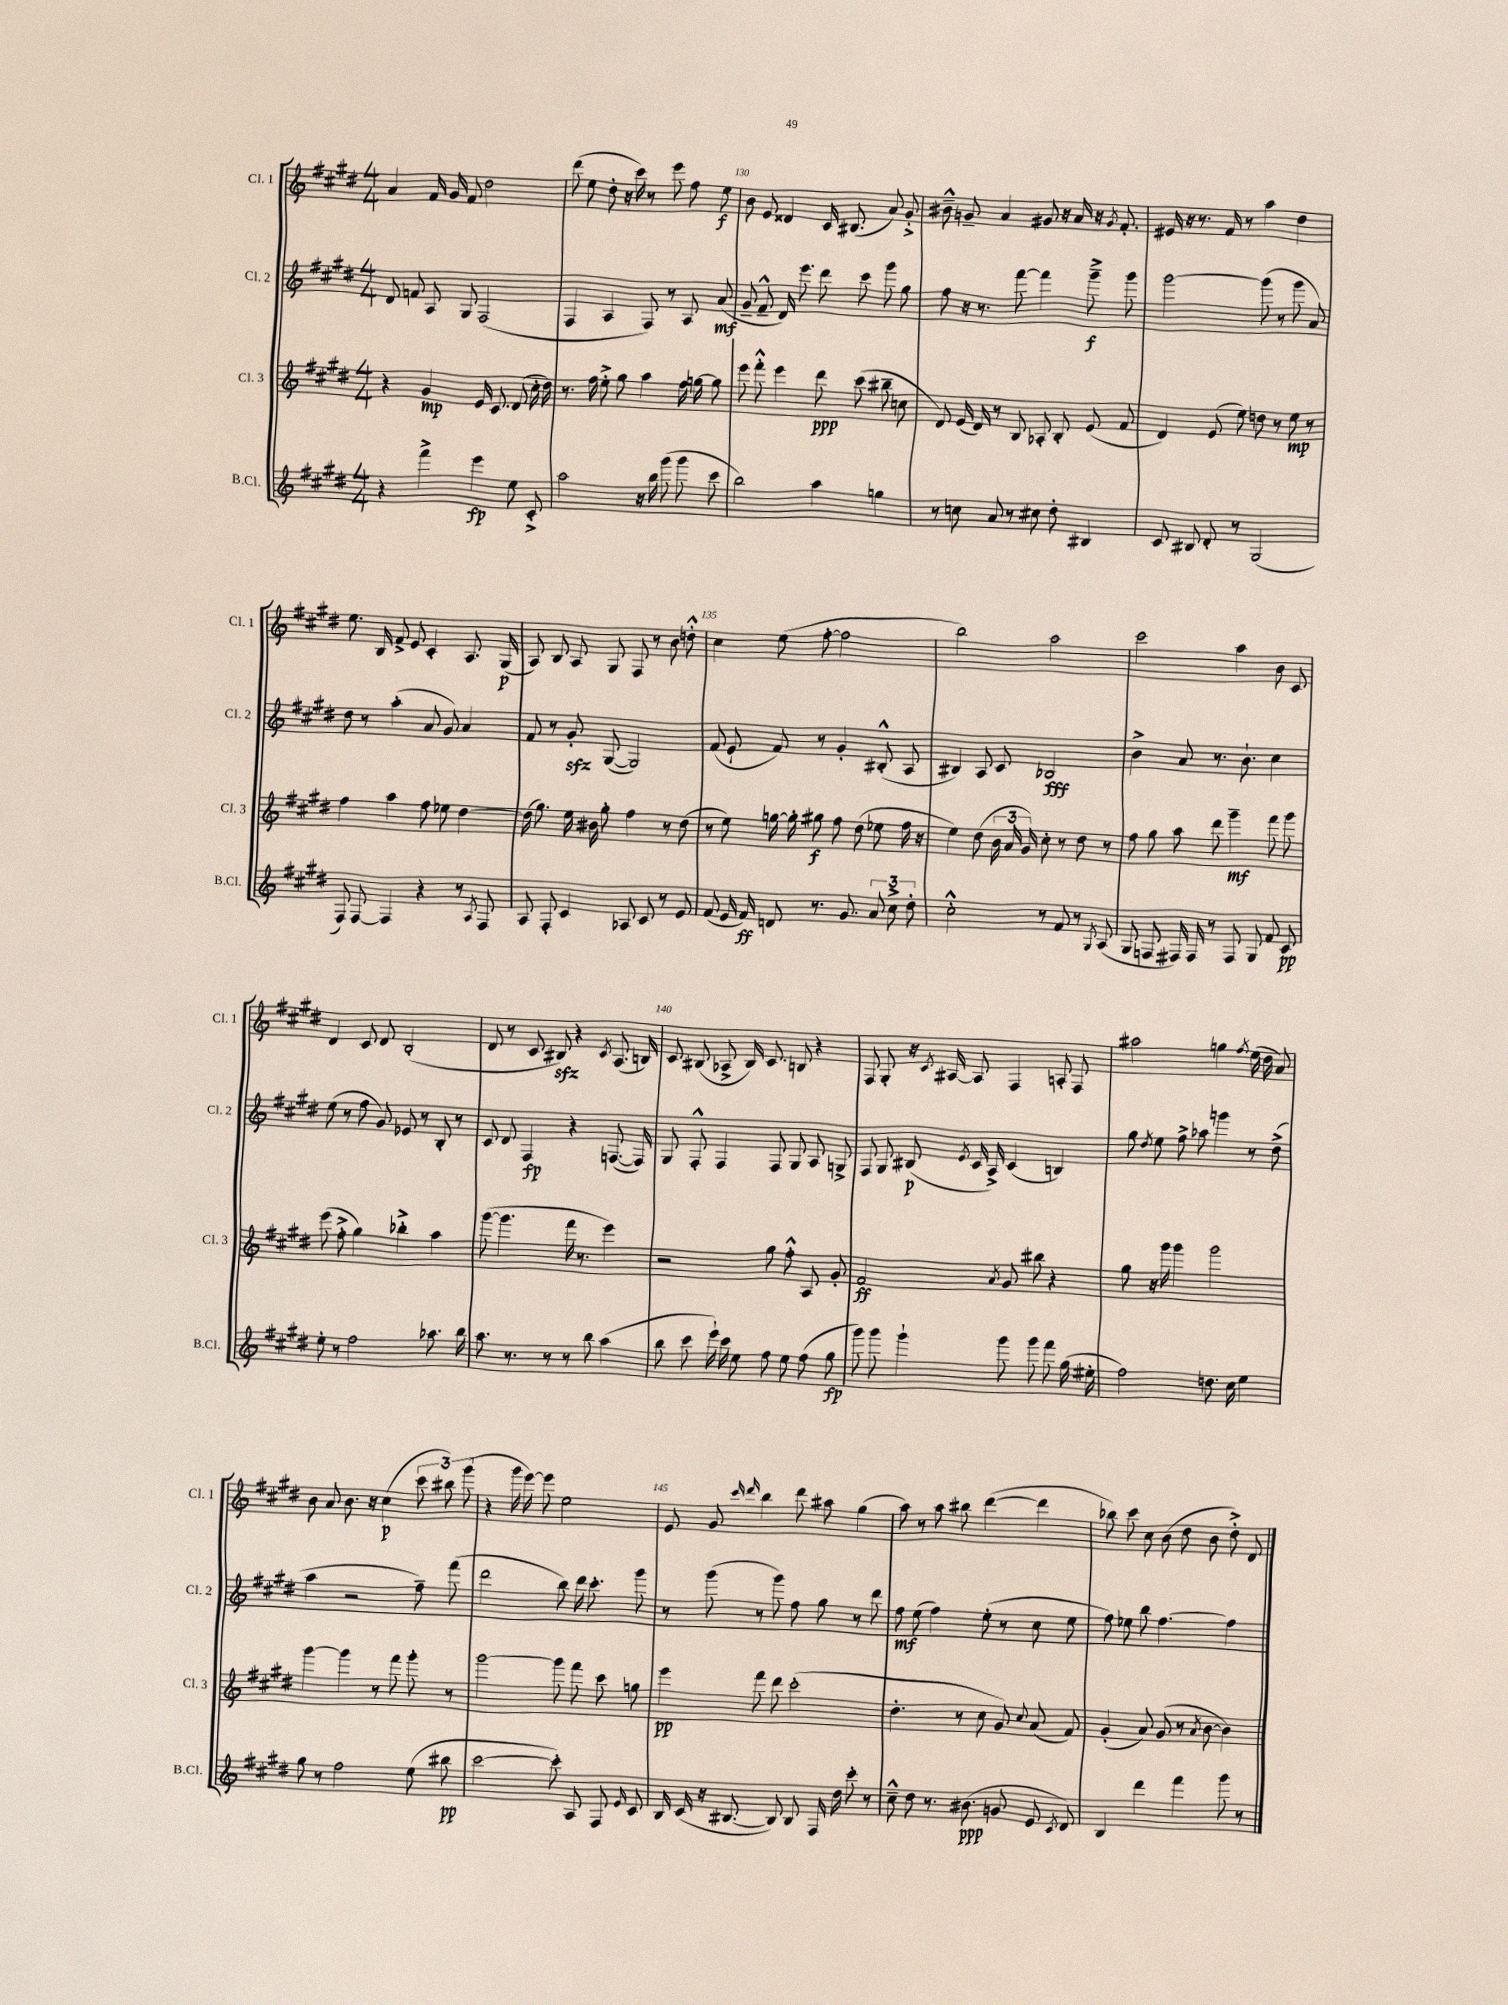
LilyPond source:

<<
\new StaffGroup <<
\new Staff = "s0" \with { instrumentName = "Cl. 1" shortInstrumentName = "Cl. 1" } {
    \clef treble \key e \major \numericTimeSignature \time 4/4
    \autoBeamOff a'4 fis'16 gis'16 fis'8 dis''2 |
    dis'''8( e''8 dis''8-. r16 cis'''16) r8 e'''8 fis''8 e''8\f |
    b'8 e'8 disis'4 cis'16 bis8.( a'8) gis'8-.-> |
    bis'8---^ g'8-- a'4 gis'8 r16 a'16 r16 \acciaccatura { gis'8 } fis'8.-. |
    eis'16 r16 r8. fis'16 r8 a''4 dis''4 |
    e''8. b16 fis'8-> e'8 cis'4-. a8. gis16\p( |
    a8) b8 a8 gis8 fis8 r8 b'8 d''8-.-^ |
    cis''4 e''8( fis''8~-. fis''2 |
    b''2) a''2 |
    cis'''2 a''4 b'8 cis'8 |
    dis'4 cis'8 dis'8 b2-.( |
    dis'8 r8 cis'8 bis8\sfz) r4 \acciaccatura { cis'8 } a8.( b16) |
    cis'8 bis8( aes8-> bis16) cis'8. b8 r4 |
    fis8 gis8-. r16 \acciaccatura { cis'8 } ais16~ ais8 fis4 a8-. fis8 |
    ais''2 g''4 \acciaccatura { fis''8 } e''16( dis''16 a'8) |
    b'8 a'8 b'8. r16 cis''4\p( \tuplet 3/2 { cis'''8 bis''8) gis'''8( } |
    r4 gis'''16 e'''16~) e'''8 e''2 |
    e'8 gis'8 \grace { cis'''16 dis'''16 } b''4 dis'''8 ais''8 gis''4( |
    a''8) r8 a''8 bis''8 dis'''4~( dis'''4 |
    bes''8) cis'''8 cis''8 b'8( dis''8 b'8 dis''8-.->) dis'8 \bar "|." |
}
\new Staff = "s1" \with { instrumentName = "Cl. 2" shortInstrumentName = "Cl. 2" } {
    \clef treble \key e \major \numericTimeSignature \time 4/4
    \autoBeamOff dis'8 f'8 a8 gis8 fis2( |
    fis4 a4 fis8) r8 a8 a'8\mf( |
    gis'8-- fis'8---^ dis'16) e'''8. dis'''8 cis'''8 gis'''8 gis''8 |
    fis''8 r16 r8. fis'''8~ fis'''4 gis'''8--->\f gis'''8 |
    gis'''2~ gis'''8( r8 gis'''8 a'8) |
    dis''8 r8 a''4-.( a'8 gis'8) a'4 |
    fis'8 r8 gis'8-.\sfz gis8~( gis2) |
    fis'8( e'8-! fis'8) r8 gis'4-. bis8-.-^( a8 |
    bis4) a8 cis'8 bes2\fff |
    b'4-> a'8 r8. b'8.-! cis''4 |
    e''8( r8 fis''8 gis'8) ees'8 r8 b8-. r8 |
    cis'8 dis'8 fis4\fp r4 f8.~( f16) |
    gis8 fis8-.-^ fis4 fis8 gis8 a8 g8-> |
    fis8 gis8 bis8\p( \acciaccatura { e'8 } cis'16 a16->) cis'4( b4) |
    gis''8 \acciaccatura { dis''8 } e''8 fis''8-> aes''8 g'''4 r8 dis''8->( |
    a''4 r2 fis''8--) fis'''8( |
    dis'''2 b''8) dis'''16 cis'''8.-. gis'''8 |
    r8 gis'''8( r8 gis'''8) fis''8 gis''8 r8 dis'''8 |
    fis''8\mf e''8( fis''4) e''8-.( r8 cis''8 e''8 |
    fis''8) ees''8 b''8 fis''4.~ fis''4 \bar "|." |
}
\new Staff = "s2" \with { instrumentName = "Cl. 3" shortInstrumentName = "Cl. 3" } {
    \clef treble \key e \major \numericTimeSignature \time 4/4
    \autoBeamOff r4 gis'4\mp e'16 cis'8. dis'8( cis''16-. dis''16) |
    r8. fis''16 e''8-.-> gis''8 a''4 fis''16 g''16~ g''8 |
    e'''8 fis'''8-.-^ e'''4 dis'''8\ppp cis'''8( bis''8-- c''8 |
    dis'8) e'16( dis'16) r8 b8 aes8-. b8-. e'8( fis'8 |
    dis'4) e'8( e''8) d''8 r8 e''8\mp r8 |
    fis''4 a''4 fis''8 ees''8 dis''4~ |
    dis''16( gis''8.) e''16 bis'16 gis''8-. fis''4 r8 dis''8( |
    r8 e''8) g''16~ g''16-. gis''8\f fis''8 dis''8( ees''8 fis''16 r16 |
    e''4) dis''8( \tuplet 3/2 { b'16 a'16 gis'16) } cis''8-. r8 dis''8 r8 |
    fis''8 gis''8 a''8 dis'''8 gis'''4--\mf fis'''8 gis'''8 |
    e'''8( fis''8-.-> gis''4) bes''4-.-> a''4 |
    gis'''8~( gis'''4. fis'''16 r8. e'''4) |
    r2 gis''8 fis''8-.-^ a8 gis'8-. |
    fis'2\ff \acciaccatura { a'8 } gis'8 bis''8 r4 |
    gis''8 r16 gis'''16 gis'''4 gis'''2 |
    gis'''4~ gis'''4 r8 fis'''8 gis'''8-. r8 |
    gis'''2~ gis'''8 fis'''8 cis'''8 g''8 |
    e'''4\pp fis'''8 dis'''8 cis'''2-.( |
    dis''4.-. r8 cis''8 gis'8) \appoggiatura { cis''8 } a'8( fis'8) |
    gis'4-.( a'8) gis'8( r8 \acciaccatura { a'8 } b'8~ b'4) \bar "|." |
}
\new Staff = "s3" \with { instrumentName = "B.Cl." shortInstrumentName = "B.Cl." } {
    \clef treble \key e \major \numericTimeSignature \time 4/4
    \autoBeamOff r4 fis'''4-> e'''4\fp e''8 cis'8-.-> |
    a''2 r16 b''16 gis'''8( gis'''8 cis'''8 |
    b''2) a''4 g''4 |
    r8 c''8 a'8 r8 cis''8 dis''8-. bis4 |
    cis'8 bis8 dis'8-. r8 gis2( |
    fis8) fis8~ fis4 r4 r8 \acciaccatura { a8 } fis8 |
    a8 fis8-. cis'4 aes8 cis'8 r8 e'8 |
    fis'8( e'16 fis'16\ff) d'8 r8. gis'8. \tuplet 3/2 { a'8 cis''8-> dis''8-. } |
    cis''2-.-^ r8 fis'8 r8 \acciaccatura { gis8 } a8( |
    gis8 f8 fis16) fis16 r8 fis8 gis8 fis'8 cis'8\pp |
    e''8-. r8 fis''2 aes''8. b''16 |
    a''8. r8. r8 r8 b''8 a''4( |
    b''8 cis'''8 e'''16-!) cis'''16 e''8 fis''8 e''8 fis''8( gis''8\fp |
    gis'''8) gis'''8 gis'''4-! gis'''8 gis'''8 fis'''8 gis''16( eis''16-. |
    fis''2) d''8. cis''16 e''4 |
    gis''8 r8 fis''2 e''8( bis''8\pp |
    cis'''2~ cis'''8-.) a8 fis8 \grace { e'16 } cis'8 |
    b16 cis'16( r16 bis8.~ bis8) bis8 fis16 dis''16 cis'''8-. r8 |
    cis''8---^ dis''8 r8. bis'8.\ppp( g'8 e'8 \acciaccatura { cis'8 } dis'8) |
    b4 dis'''4 fis'''4 gis'''8 r8 \bar "|." |
}
>>
>>
\layout { \context { \Score currentBarNumber = #128 \override BarNumber.break-visibility = ##(#f #t #t) barNumberVisibility = #(every-nth-bar-number-visible 5) } }
